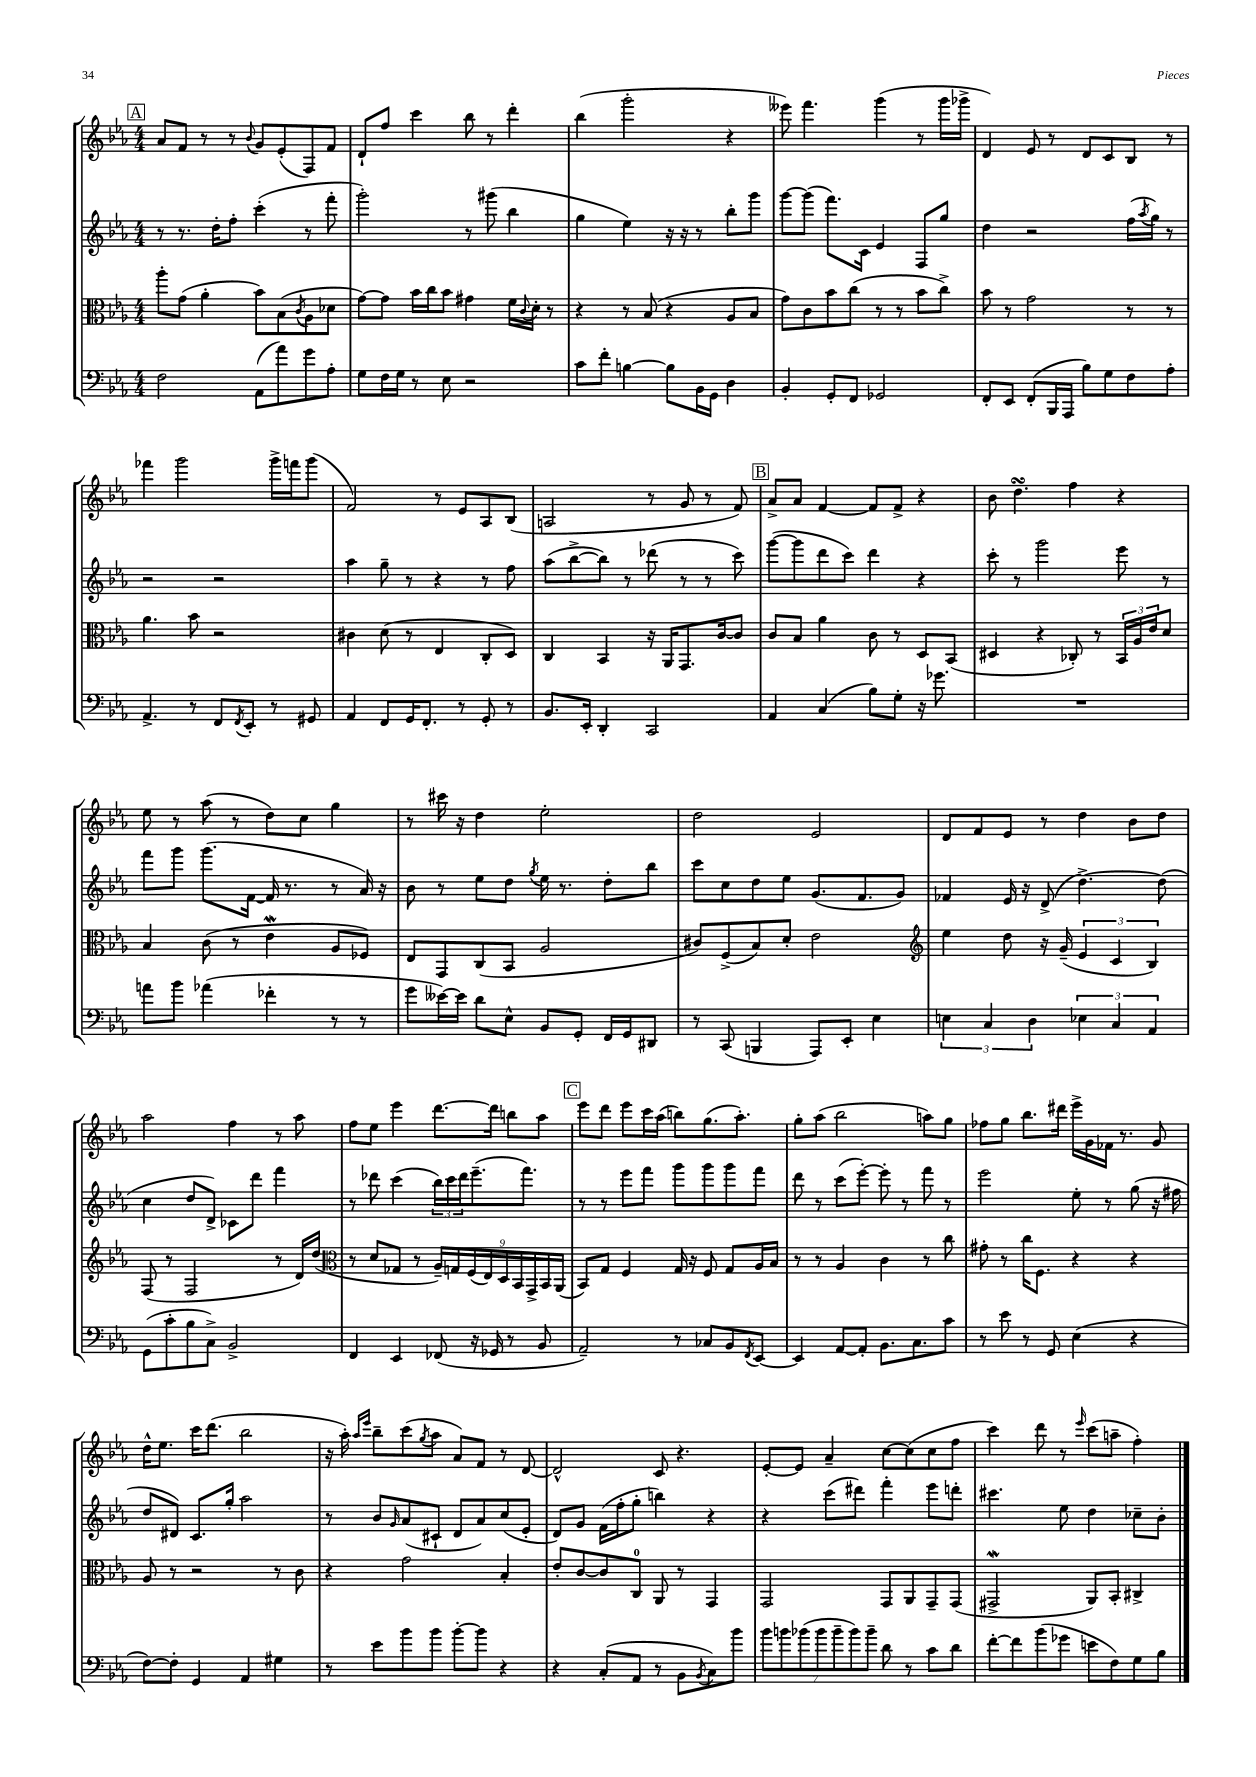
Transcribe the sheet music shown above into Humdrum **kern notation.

**kern	**kern	**kern	**kern
*staff4	*staff3	*staff2	*staff1
*clefF4	*clefC3	*clefG2	*clefG2
*k[b-e-a-]	*k[b-e-a-]	*k[b-e-a-]	*k[b-e-a-]
*M4/4	*M4/4	*M4/4	*M4/4
2F	8aa-'	8r	8a-
.	(8g	8.r	8f
.	4a-'	.	8r
.	.	16dd'	.
.	.	8ff'	8r
.	.	.	8qqb-
(8AA-	8b-)	(4ccc'	8g
8a-)	(8B-	.	(8e-'
.	8qc	.	.
8g	8A-	8r	8F)
8A-'	8d-	8fff'	8f
=	=	=	=
8G	[8g)	2ggg')	8d`
16F	8g]	.	8ff
16G	.	.	.
8r	16b-	.	4ccc
.	16cc	.	.
8E-	8b-	.	.
2r	4g#	8r	8bb-
.	.	(8ggg#	8r
.	16f	4bb-	4ddd'
.	8qqc	.	.
.	16d'	.	.
.	8r	.	.
=	=	=	=
8c	4r	4gg	(4bb-
8f'	.	.	.
[4B	8r	4ee-)	2ggg'
.	(8B-	.	.
8B]	4r	16r	.
.	.	16r	.
16BB-	.	8r	.
16GG	.	.	.
4D	8A-	8bb-'	4r
.	8B-	8ggg	.
=	=	=	=
4BB-'	8g)	[8ggg	8eee--)
.	8c	(8ggg]	4.fff
8GG'	8b-	8.fff)	.
8FF	(8cc	.	.
.	.	16c	.
2GG-	8r	4e-	(4ggg
.	8r	.	.
.	8b-	8F	8r
.	8cc^)	8gg	16ggg
.	.	.	16ggg-^
=	=	=	=
8FF'	8b-	4dd	4d)
8EE-	8r	.	.
(8FF'	2g	2r	8e-
16BBB-	.	.	8r
16AAA-	.	.	.
8B-)	.	.	8d
8G	.	.	8c
8F	8r	(16ff	8B-
.	.	8qaa-	.
.	.	16gg)	.
8A-'	8r	8r	8r
=	=	=	=
4.AA-^	4.a-	2r	4fff-
.	.	.	2ggg
8r	8b-	.	.
8FF	2r	2r	.
8qFF	.	.	.
8EE-'	.	.	.
8r	.	.	16ggg^
.	.	.	16fff
8GG#	.	.	(8ggg
=	=	=	=
4AA-	4c#	4aa-	2f)
8FF	(8d	8gg~	.
16GG	8r	8r	.
8.FF'	.	.	.
.	4E-	4r	8r
8r	.	.	8e-
8GG'	8C'	8r	8A-
8r	8D)	8ff	(8B-
=	=	=	=
8.BB-	4C	(8aa-	2A
.	.	[8bb-^	.
16EE-'	.	.	.
4DD'	4BB-	8bb-])	.
.	.	8r	.
2CC	16r	(8ddd-	8r
.	16AA-	.	.
.	8.GG	8r	8g
.	.	8r	8r
.	[16c	.	.
.	8c]	8ccc)	8f)
=	=	=	=
4AA-	8c	([8ggg	8a-^
.	8B-	8ggg]	8a-
(4C	4a-	8ddd	[4f
.	.	8ccc)	.
8B-)	8c	4ddd	8f]
8G'	8r	.	8f^
16r	8D	4r	4r
8.g-	.	.	.
.	(8BB-	.	.
=	=	=	=
1r	4D#	8ccc'	8b-
.	.	8r	4.dd
.	4r	2ggg	.
.	8C-')	.	4ff
.	8r	.	.
.	24BB-	8eee-	4r
.	24A-	.	.
.	24e-	.	.
.	8d	8r	.
=	=	=	=
8a	4B-	8fff	8ee-
8b-	.	8ggg	8r
(4a-	(8c	(8.ggg	(8aa-
.	8r	.	8r
.	.	[16f	.
4f-'	4e-	16f]	8dd)
.	.	8.r	.
.	.	.	8cc
8r	8A-	8r	4gg
8r	8F-)	16a-)	.
.	.	16r	.
=	=	=	=
8g	8E-	8b-	8r
[16e--)	8GG	8r	16ccc#
16e--]	.	.	16r
8d	(8C	8ee-	4dd
8E-^^	8BB-	8dd	.
.	.	8qgg	.
8BB-	2A-	16ee-	2ee-'
.	.	8.r	.
8GG'	.	.	.
16FF	.	8dd'	.
16GG	.	.	.
8DD#	.	8bb-	.
=	=	=	=
8r	8c#)	8ccc	2dd
(8CC	(8F^	8cc	.
4BBB	8B-)	8dd	.
.	8d'	8ee-	.
8AAA-)	2e-	(8.g	2e-
8EE-'	.	.	.
.	.	8.f	.
4E-	.	.	.
.	.	8g)	.
=	=	=	=
*	*clefG2	*	*
6E	4ee-	4f-	8d
.	.	.	8f
6C	.	.	.
.	8dd	16e-	8e-
.	.	16r	.
6D	.	.	.
.	16r	(8d^	8r
.	(16g~	.	.
6E-	6e-	[4.dd^)	4dd
6C	6c	.	.
.	.	.	8b-
6AA-	6B-)	.	.
.	.	(8dd]	8dd
=	=	=	=
(8GG	(8F	4cc	2aa-
8c'	8r	.	.
8B-	2F	8dd	.
8C^)	.	8d^)	.
2BB-^	.	8c-	4ff
.	.	8ddd	.
.	8r	4fff	8r
.	16d)	.	8aa-
.	(16dd	.	.
=	=	=	=
*	*clefC3	*	*
4FF	8r	8r	8ff
.	8d	8ddd-	8ee-
4EE-	8G-	(4ccc	4eee-
.	8r	.	.
(8FF-	18A-~)	24bb-)	[8.ddd
.	.	24ccc	.
.	18G	.	.
.	.	24ddd-	.
.	(18F	.	.
16r	.	(8.eee-~	.
.	18E-)	.	.
16GG-	.	.	16ddd]
.	18D	.	.
8r	.	.	8bb
.	18BB-	.	.
.	.	8.fff)	.
.	18GG^	.	.
8BB-	.	.	8aa-
.	18BB-	.	.
.	(18AA-	.	.
=	=	=	=
2AA-~)	8BB-)	8r	8eee-
.	8G	8r	8ddd
.	4F	8eee-	8eee-
.	.	8fff	16ccc
.	.	.	(16aa-
8r	16G	8ggg	8bb)
.	16r	.	.
8C-	8F	8ggg	(8.gg
8BB-	8G	8ggg	.
.	.	.	8.aa-')
8qFF	.	.	.
[8EE-	16A-	8fff	.
.	16B-	.	.
=	=	=	=
4EE-]	8r	8ddd	8gg'
.	8r	8r	(8aa-
[8AA-	4A-	(8ccc	2bb-
8AA-']	.	[8eee-')	.
8.BB-	4c	8eee-']	.
.	.	8r	.
8.C	.	.	.
.	8r	8fff	8aa)
8c	8cc	8r	8gg
=	=	=	=
8r	8g#'	2eee-	8ff-
8e-	8r	.	8gg
8r	16cc	.	8.bb-
.	8.F	.	.
8GG	.	.	.
.	.	.	16ddd#
(4E-	4r	8ee-'	16eee-^
.	.	.	16g
.	.	8r	16f-
.	.	.	8.r
4r	4r	(8gg	.
.	.	16r	8g
.	.	16ff#	.
=	=	=	=
[8F)	8A-	8dd	16dd^^
.	.	.	8.ee-
8F']	8r	8d#)	.
4GG	2r	8.c	16ccc
.	.	.	(8.ddd
.	.	16gg'	.
4AA-	.	2aa-	2bb-
4G#	8r	.	.
.	8c	.	.
=	=	=	=
8r	4r	8r	16r
.	.	.	16aa-')
.	.	.	16qqaa-
.	.	.	16qqeee-
8e-	.	8b-	8bb-~
.	.	16qqg	.
8b-	2g	(8a-	(8ccc
.	.	.	8qgg
8b-	.	8c#`	8aa-
[8b-'	.	8d	8a-)
8b-]	.	8a-)	8f
4r	4B-'	(8cc	8r
.	.	8e-'	[8d
=	=	=	=
4r	8e-'	8d)	2d^^]
.	[8c	8g	.
(8C'	8c]	(16f	.
.	.	16ff'	.
8AA-	8C	8gg'	.
8r	8AA-	4bb)	8c
8BB-	8r	.	4.r
8qBB-	.	.	.
8C)	4GG	4r	.
8b-	.	.	.
=	=	=	=
14b-	2GG	4r	[8e-'
14b	.	.	.
.	.	.	8e-]
(14b-	.	.	.
14b-	.	.	.
.	.	(8ccc	4a-~
14b-~	.	.	.
14b-)	.	.	.
.	.	8ddd#)	.
14b-~	.	.	.
8d	8GG	4fff'	[8cc
8r	8AA-	.	(8cc]
8c	8GG~	8eee-	8cc
8d	(8GG	8ddd'	8ff
=	=	=	=
[8f'	2GG#^	4.ccc#	4ccc)
8f]	.	.	.
(8b-	.	.	8ddd
8g-	.	8ee-	8r
.	.	.	16qqeee-
8e	8AA-)	4dd	(8ccc
8F)	8BB-'	.	8aa~
8G	4C#^	8cc-~	4ff')
8B-	.	8b-'	.
==	==	==	==
*-	*-	*-	*-
